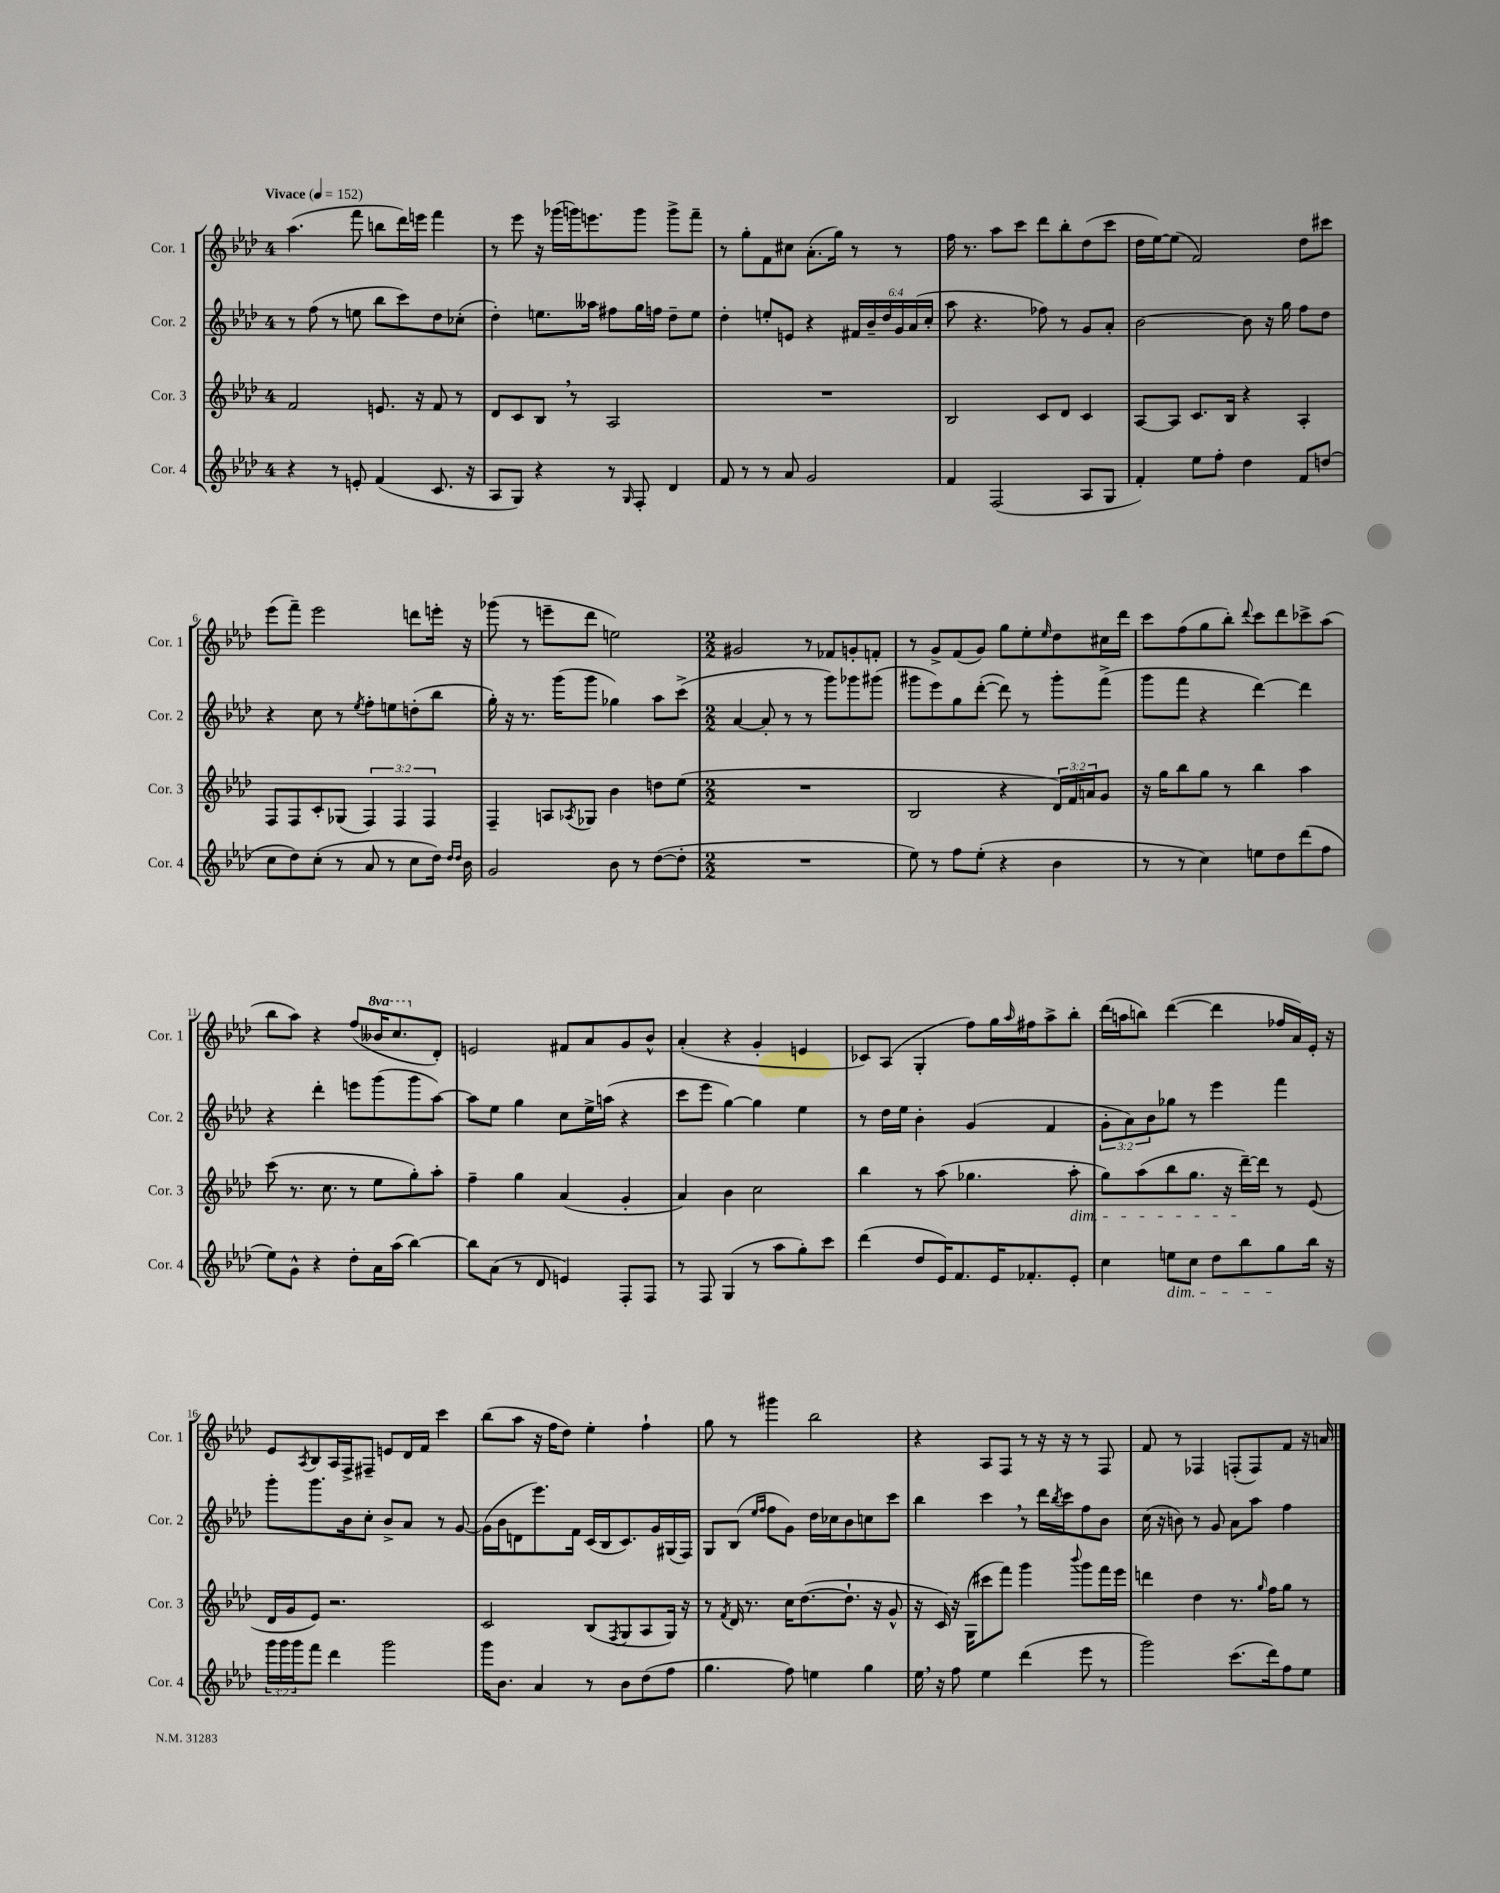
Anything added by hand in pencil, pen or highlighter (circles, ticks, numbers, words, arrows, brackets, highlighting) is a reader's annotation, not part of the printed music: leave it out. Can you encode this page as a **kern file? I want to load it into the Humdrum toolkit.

**kern	**kern	**kern	**kern
*staff4	*staff3	*staff2	*staff1
*clefG2	*clefG2	*clefG2	*clefG2
*k[b-e-a-d-]	*k[b-e-a-d-]	*k[b-e-a-d-]	*k[b-e-a-d-]
*M4/4	*M4/4	*M4/4	*M4/4
*MM152	*MM152	*MM152	*MM152
4r	2f/	8r	(4.aa-\
.	.	(8ff\	.
8r	.	8r	.
8e'/	.	8ee\	8fff\
(4f/	8.e/	8bb-\L	8bb\L
.	.	8ccc\)	16ddd-\L)
.	16r	.	16eee\JJ
8.c/	8f/	8dd-\	4fff\
.	8r	(8cc-'\J	.
16r	.	.	.
=	=	=	=
8A-/L	8d-/L	4dd-'\)	8r
8G/J)	8c/	.	8eee-\
4r	8B-/J	8.ee\L	16r
.	.	.	(16ggg-\LL
.	8r	.	16ggg\J)
.	.	16aa--\Jk	8.eee\
8r	2A-/	8ff#\L	.
16qqG/	.	.	.
8F'/	.	16gg\L	8ggg\J
.	.	16ff\JJ	.
4d-/	.	8dd-~\L	8ggg^\L
.	.	8ee\J	8fff~\J
=	=	=	=
8f/	1r	4dd-'\	8r
8r	.	.	8gg'\L
8r	.	8ee'/L	8f\
8a-/	.	8e/J	8cc#\J
2g/	.	4r	(8.a-'\L
.	.	.	16gg\Jk)
.	.	24f#/LL	8r
.	.	24b-~/	.
.	.	24dd-/	.
.	.	24g/	8r
.	.	(24a-/	.
.	.	24cc'/JJ	.
=	=	=	=
4f/	2B-/	8aa-\	16ff\
.	.	.	8.r
.	.	4.r	.
(2F/	.	.	8aa-\L
.	.	.	8ccc\J
.	8c/L	8ff-\)	8ddd-\L
.	8d-/J	8r	8bb-'\
8A-/L	4c/	8g/L	(8dd-\
8G/J	.	8a-'/J	8ccc\J
=	=	=	=
4f'/)	[8A-/L	[2b-\	16dd-\LL
.	.	.	[16ee-\J)
.	8A-/]J	.	(8ee-\]J
8ee-\L	8.c/L	.	2f/)
8ff'\J	.	.	.
.	16B-/Jk	.	.
4dd-\	4r	8b-\]	.
.	.	16r	.
.	.	16gg\	.
8f/L	4A-'/	8ff\L	8dd-\L
(8dd/J	.	8dd-\J	8ccc#\J
=	=	=	=
8cc\L	8F/L	4r	(8eee-\L
8dd-\)	8F/	.	8fff~\J)
(8cc'\J	8c'/	8cc\	2eee-\
8r	(8G-/J	8r	.
.	.	8qee-/	.
8a-/	6F/)	8ff'\L	.
8r	.	8ee\	.
.	6F/	.	.
8cc\L	.	(8dd'\	8ddd\L
.	6F/	.	.
16dd-\Jk)	.	8bb-\J	16eee'\Jk
16qqdd-/LL	.	.	.
16qqdd-/JJ	.	.	.
16b-\	.	.	16r
=	=	=	=
2g/	4F~/	16gg'\)	(8ggg-\
.	.	16r	.
.	.	8.r	8r
.	8A/L	.	8eee~\L
.	.	(16ggg\LK	.
.	8qA-/	.	.
.	8G-/J	8ggg\J	8ddd-\J
8b-\	4b-\	4gg-\)	2ee\)
8r	.	.	.
([8dd-\L	8dd\L	8aa-\L	.
8dd-'\]J	(8ee-\J	(8ccc^\J	.
=	=	=	=
*M2/2	*M2/2	*M2/2	*M2/2
1r	1r	[4a-/	2g#/
.	.	8a-'/]	.
.	.	8r	.
.	.	8r	8r
.	.	8ggg\L)	8f-/L
.	.	8ggg-\	8g'/
.	.	(8ggg#\J	8f'/J
=	=	=	=
8ee-\)	2B-/	8ggg#\L	8r
8r	.	8eee-\)	8g^/L
8ff\L	.	8gg\	(8f/
(8ee-'\J	.	([8ddd-'\J	8g/J)
4r	4r	8ddd-\])	8gg\L
.	.	8r	8ee-'\
.	.	.	16qqee-/
4b-\	24d-/LL)	8ggg#'\L	8dd-\
.	24f/	.	.
.	24a/J	.	.
.	8g/J	(8fff^\J	16cc#\L
.	.	.	16ddd-\JJ
=	=	=	=
8r	16r	8ggg\L	8ccc\L
.	16gg\LK	.	.
8r	8bb-\	8fff\J	(8ff\
4cc\)	8gg\J	4r	8gg\
.	8r	.	8bb-'\J)
.	.	.	8qqddd-/
8ee\L	4bb-\	[4ddd-\)	8ccc\L
8dd-\	.	.	8ddd-\
(8ddd-\	4aa-\	4ddd-\]	8ccc-^\
8ff\J	.	.	(8aa-\J
=	=	=	=
8ee-\L)	(8ccc\	4r	8bb-\L
8g^^\J	8.r	.	8aa-\J)
4r	.	4ddd-'\	4r
.	8.cc\	.	.
8dd-'\L	8r	8eee\L	(8ff/L
16a-\L	8ee-\L	(8ggg\	16bb--/K
(16aa-\JJ	.	.	8.ccc/
[4bb-\)	8gg'\)	8ggg\	.
.	8aa-'\J	[8aa-\J)	8d-'/J)
=	=	=	=
8bb-\]L	4ff~\	8aa-\]L	2e/
(8a-\J	.	8ee-\J	.
8r	4gg\	4gg\	.
8d-/	.	.	.
4e/)	(4a-/	8cc\L	8f#/L
.	.	16ee-^\L	8a-/
.	.	(16aa\JJ	.
8F'/L	4g'/	4r	8g/
8F/J	.	.	8b-^^/J
=	=	=	=
8r	4a-/)	8ccc\L	(4a-'/
8F/	.	8eee-\J	.
(4G/	4b-\	[4gg\)	4r
8r	2cc\	4gg\]	4g'/
8aa-\L	.	.	.
8gg'\)	.	4ee-\	4e/
8ccc\J	.	.	.
=	=	=	=
(4ddd-\	4bb-\	8r	8c-/L)
.	.	16dd-\LL	(8A-/J
.	.	16ee-\JJ	.
8dd-/L	8r	4b-'\	4G'/
16e-/K)	(8aa-\	.	.
8.f/	.	.	.
.	4.gg-\	(4g/	8ff\L)
16e-/K	.	.	16gg\L
.	.	.	16qqaa-/
8.f-'/	.	.	16ff#\J
.	.	4f/	8aa-^\
8e-'/J	8aa-'\	.	8bb-'\J
=	=	=	=
4cc\	8gg\L)	12g'\L	(16ddd-\LL
.	.	.	16aa\J
.	.	12a-\)	.
.	(8aa-\	.	8bb\J)
.	.	12b-\	.
8ee\L	8bb-\	8gg-\J	([4ddd-\
8cc\J	8.gg\J	8r	.
8dd-\L	.	4eee-\	4ddd-\]
.	16r	.	.
8bb-\	[16ddd-~\LL)	.	.
.	16ddd-\]JJ	.	.
8gg\	8r	4fff\	16ff-/LL
.	.	.	16a-/)
16bb-\Jk	(8e-/	.	16e-'/JJ
16r	.	.	16r
=	=	=	=
24ggg\LL	16d-/LL	8ggg'\L	8e-/L
24ggg\	.	.	.
.	16g/J	.	.
24ggg\J	.	.	.
.	.	.	8qA-/
8fff\J	8e-/J)	8.ggg\	8B-/
4ddd-\	2.r	.	16A-/L
.	.	16b-\k	16F^/J
.	.	8cc'\J	8F#~/J
2ggg\	.	8b-^/L	8e/L
.	.	8a-/J	16d-/L
.	.	.	16f/JJ
.	.	8r	4ccc\
.	.	[8g/	.
=	=	=	=
16ggg\LK	2c/	(16g\]LL	(8bb-\L
8.b-\J	.	16b-\J	.
.	.	8d\	8aa-\J
4a-/	.	8.eee-\)	16r
.	.	.	16ff\LK
.	.	.	8dd-\J)
.	.	16f\Jk	.
8r	(8B-/L	(16c/LL	4ee-'\
.	.	16B-/J	.
.	8qF/	.	.
8b-\L	8G/	8.c/)	.
(8dd-\	8A-/	.	4ff`\
.	.	16g/L	.
8ff\J	16G/Jk)	(16G#/	.
.	16r	16F/JJ)	.
=	=	=	=
4.gg\	8r	8G/L	8gg\
.	8qf/	.	.
.	16d-/	(8B-/J	8r
.	8.r	.	.
.	.	16qqee-/LL	.
.	.	16qqff/JJ	.
.	.	8ff\L	4ggg#\
8ff\)	16cc\LK	8g\J)	.
.	([8.dd-\	.	.
4ee\	.	16dd-\LL	2bb-\
.	.	16cc-\J	.
.	8.dd-`\]J	8b-\	.
4gg\	.	8cc\	.
.	16r	.	.
.	8g^^/	8ccc\J	.
=	=	=	=
16ee-\	16r	4bb-\	4r
16r	16c/)	.	.
8ff\	16r	.	.
.	(16G\LK	.	.
4ee-\	8ccc#\	4ccc\	8A-/L
.	8fff\J)	.	8F/J
(4ddd-\	4ggg\	8r	8r
.	.	16ddd-\LL	16r
.	.	8qbb-/	.
.	.	16ccc\J	16r
.	8qqbbb-/	.	.
8eee-\	8ggg\L	8ff\	8r
8r	16fff\L	8b-\J	8F/
.	16eee-\JJ	.	.
=	=	=	=
2ggg\)	4ddd\	(16cc\	8f/
.	.	16r	.
.	.	8b\)	8r
.	4dd-\	8r	4F-/
.	.	8g/	.
(8.ccc\L	8.r	8a-\L	(8F'/L
.	.	8aa-\J	8F/)
.	16qqgg/	.	.
16ddd-\k)	16ff\LK	.	.
8ff\	8gg\J	4ff\	8f/J
8ee-\J	8r	.	16r
.	.	.	16a/
==	==	==	==
*-	*-	*-	*-
